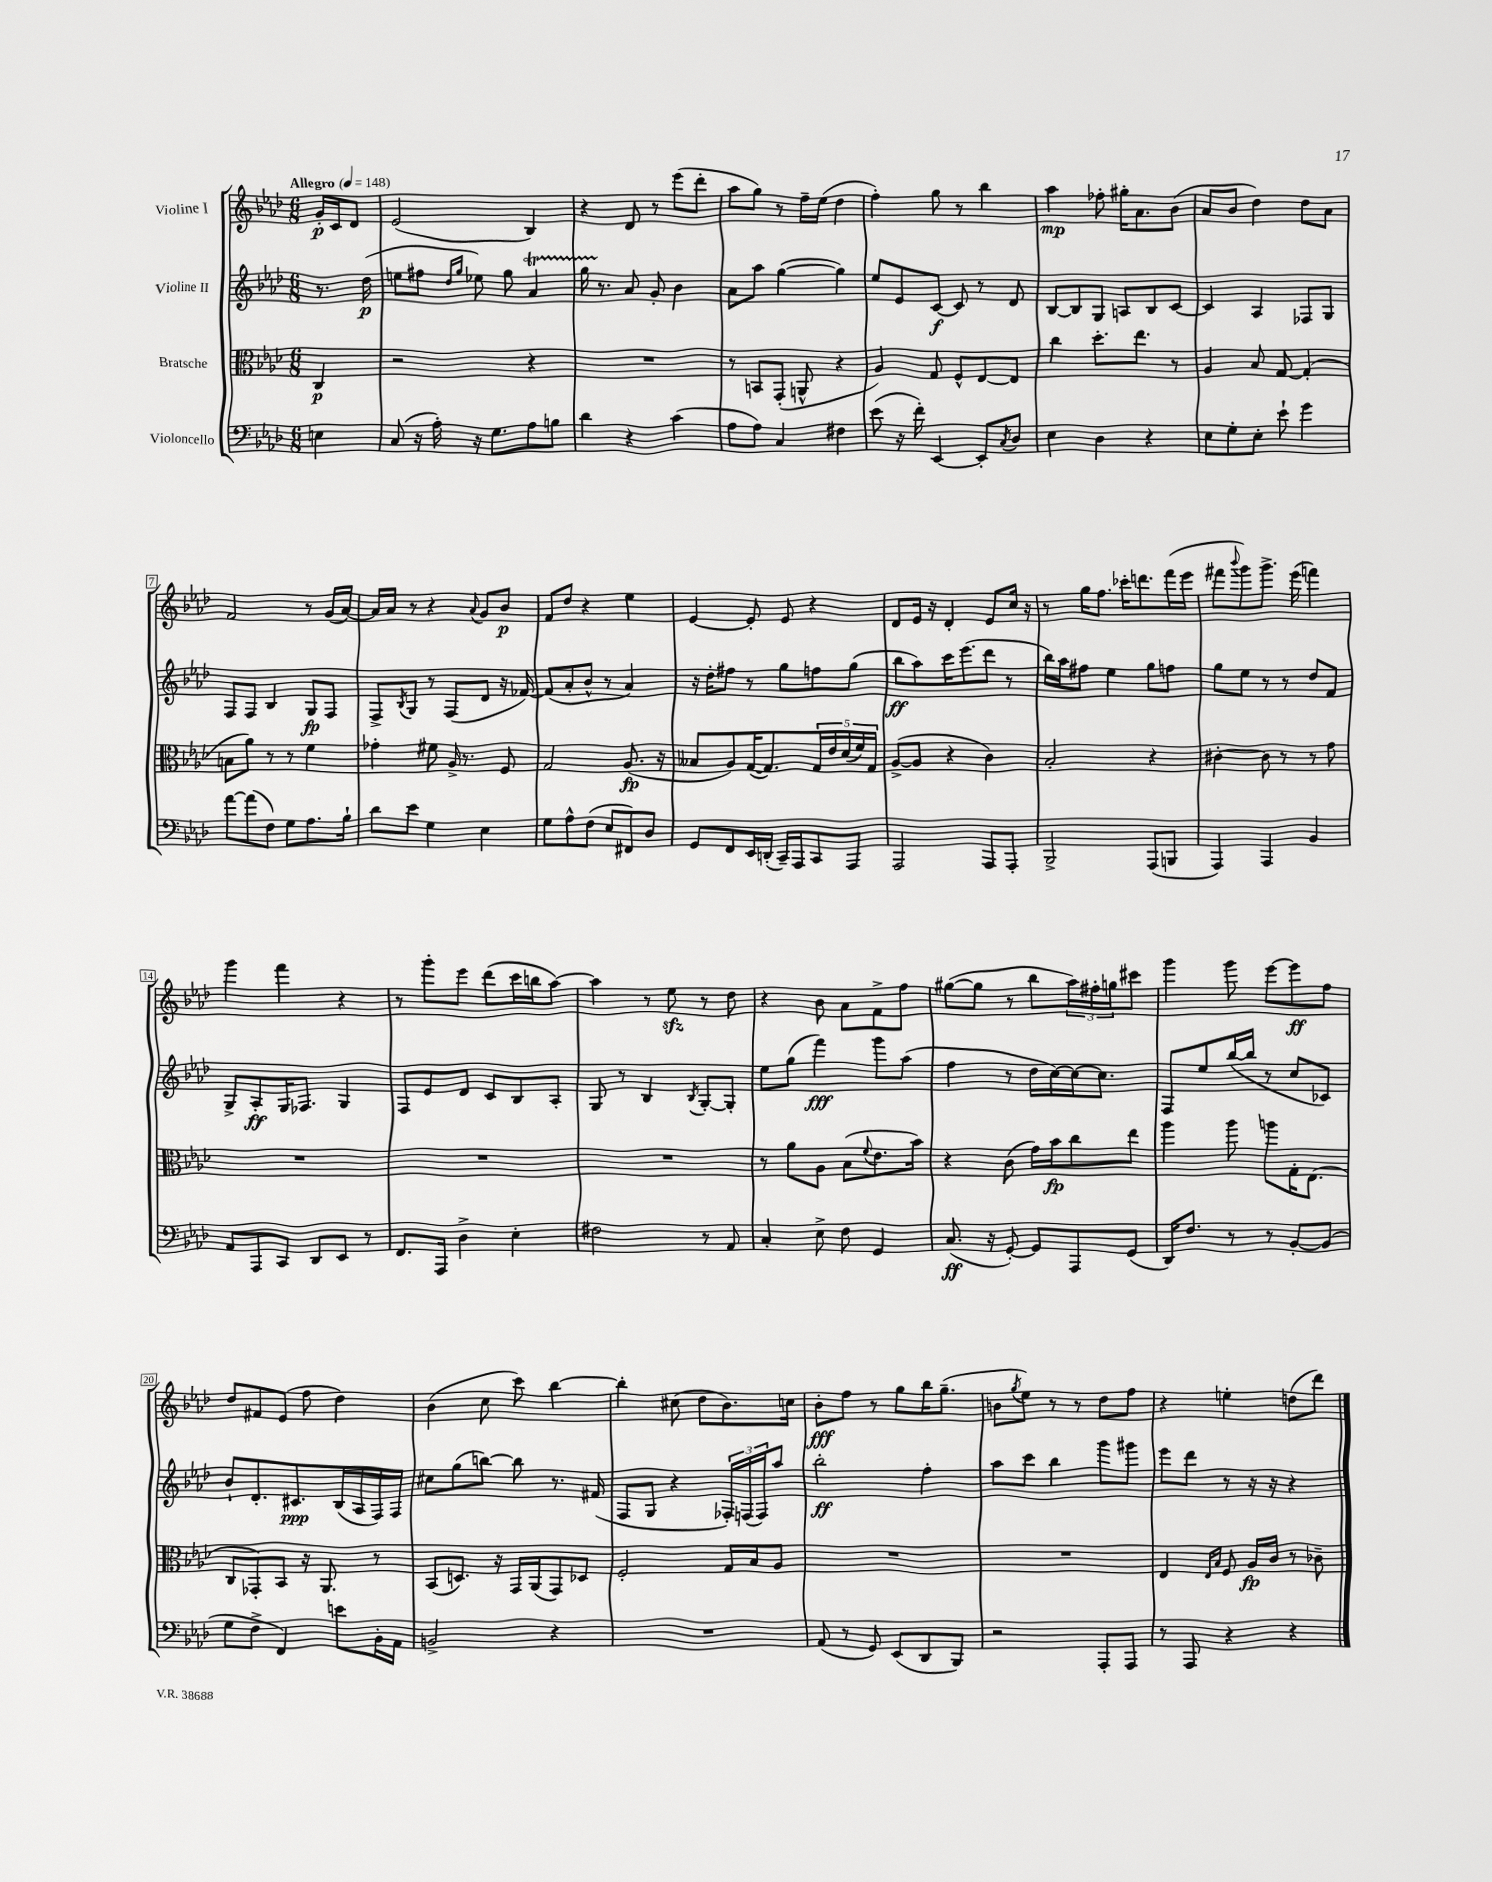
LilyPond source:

<<
\new StaffGroup <<
\new Staff = "s0" \with { instrumentName = "Violine I" } {
    \clef treble \key aes \major \numericTimeSignature \time 6/8 \partial 4 \tempo "Allegro" 4 = 148
    g'16-.\p c'16 des'8 |
    ees'2( bes4) |
    r4 des'8 r8 ees'''8( des'''8-. |
    aes''8 g''8) r8 f''16-- ees''16( des''4 |
    f''4-.) g''8 r8 bes''4 |
    aes''4\mp fes''8-. gis''16-. aes'8. bes'8( |
    aes'8 bes'8 des''4) des''8 aes'8 |
    f'2 r8 g'16( aes'16~) |
    aes'16 aes'16 r8 r4 \appoggiatura { aes'8 } g'8 bes'8\p |
    f'8 des''8 r4 ees''4 |
    ees'4~ ees'8-. ees'8 r4 |
    des'8 ees'16 r16 des'4-. ees'8 c''16 r16 |
    r8 g''16 f''8. ces'''16-. d'''8. f'''16( ees'''16 |
    fis'''8 \appoggiatura { bes'''8 } g'''8) g'''8.-> ees'''16( f'''4) |
    g'''4 f'''4 r4 |
    r8 g'''8-. ees'''8 des'''8( c'''16 b''16 aes''8~) |
    aes''4 r8 ees''8\sfz r8 des''8 |
    r4 bes'8 aes'8 f'8-> f''8 |
    gis''8~( gis''8 r8 bes''8 \tuplet 3/2 { aes''16) fis''16-. g''16 } cis'''8 |
    g'''4 g'''8 ees'''8~ ees'''8\ff f''8 |
    des''8 fis'8 ees'8( f''8 des''4) |
    bes'4( c''8 c'''8) bes''4~ |
    bes''4-. cis''8( des''8 bes'8.) c''16 |
    bes'8-.\fff f''8 r8 g''8 bes''16 g''8.--( |
    b'8 \acciaccatura { g''8 } ees''8) r8 r8 des''8 f''8 |
    r4 e''4-. d''8( des'''8) \bar "|." |
}
\new Staff = "s1" \with { instrumentName = "Violine II" } {
    \clef treble \key aes \major \numericTimeSignature \time 6/8 \partial 4
    r8. des''16\p( |
    e''8 fis''8 \grace { des''16 g''16 } ees''8) g''8 aes'4\startTrillSpan |
    g''16 r8.\stopTrillSpan aes'8 g'8-. bes'4 |
    aes'8 aes''8 g''4~( g''4) |
    ees''8 ees'8 c'8~\f c'8 r8 des'8 |
    bes8~ bes8 g8 a8 bes8 c'8~ |
    c'4 aes4 fes8 g8 |
    f8 f8 bes4 g8\fp f8 |
    f8-> \acciaccatura { bes8 } g8 r8 f8( des'8 r16 fes'16~) |
    fes'8( aes'8-. bes'8-^ r8 aes'4) |
    r16 des''16-. fis''8 r8 g''8 f''8 g''8( |
    bes''8\ff aes''8) c'''16 ees'''8.( des'''8 r8 |
    bes''16) aes''16 fis''8 ees''4 g''8 f''8 |
    g''8 ees''8 r8 r8 des''8 f'8 |
    g8-> aes8-.\ff g16 fes8. g4 |
    f8 ees'8 des'8 c'8 bes8 aes8-. |
    g8 r8 bes4 \acciaccatura { bes8 } g8~-. g8-. |
    ees''8 g''8( f'''4\fff) g'''8 aes''8( |
    f''4 r8 des''16 c''16~) c''16~ c''8. |
    f8 ees''8 bes''16~( bes''16 r8 c''8 ces'8) |
    bes'8-! des'8.-. cis'8.\ppp bes16( aes16 f16) f16 |
    cis''8 g''8( b''8~) b''8 r8. fis'16( |
    f8 g8 r4 \tuplet 3/2 { fes16-.) f16( f16) } aes''8 |
    bes''2-.\ff f''4-. |
    aes''8 c'''8 bes''4 g'''8 gis'''8 |
    ees'''8 des'''8 r8 r16 r16 r4 \bar "|." |
}
\new Staff = "s2" \with { instrumentName = "Bratsche" } {
    \clef alto \key aes \major \numericTimeSignature \time 6/8 \partial 4
    c4\p |
    r2 r4 |
    R2. |
    r8 b,8 g,8-.( a,8-^ r4 |
    aes4) g8 f8-^ ees8~ ees8 |
    c''4 des''8.-. ees''8. r8 |
    aes4 bes8 g8~ g4-.( |
    b8 aes'8) r8 r8 f'4 |
    ges'4-. fis'8 aes16-> r8. f8 |
    g2 aes8.\fp( r16 |
    beses8 aes8) g16~( g8.) \tuplet 5/4 { g16 ees'16 des'16( f'16) g16 } |
    aes8~->( aes8 r4 c'4) |
    bes2-. r4 |
    cis'4~-. cis'8 r8 r8 g'8 |
    R2. |
    R2. |
    R2. |
    r8 aes'8 aes8 bes8( \appoggiatura { f'8 } ees'8. bes'16) |
    r4 c'8( g'16) bes'16\fp c''8 ees''8 |
    aes''4 aes''8 a''8 g16-. ees8.( |
    c8 ges,8-.) bes,8 r16 aes,8. r8 |
    bes,8( d8.) r16 g,16 aes,16( g,8) des8 |
    f2-. g16 bes16 aes8 |
    R2. |
    R2. |
    ees4 \grace { ees16 bes16 } f8 aes16\fp c'16 r8 ces'8-- \bar "|." |
}
\new Staff = "s3" \with { instrumentName = "Violoncello" } {
    \clef bass \key aes \major \numericTimeSignature \time 6/8 \partial 4
    e4 |
    c8( r16 aes16-.) r16 g8. aes8 b8 |
    des'4 r4 c'4( |
    aes8 aes8) c4 fis4 |
    ees'8( r16 f'16-.) ees,4~ ees,8-. \acciaccatura { c8 } des8 |
    ees4 des4 r4 |
    ees8 g8-. ees8-. ees'8-! g'4 |
    aes'8~ aes'8( f8) g8 aes8. bes16-! |
    des'8 ees'8 g4 ees4 |
    g8 aes8-^ f8( ees8 fis,8) des8 |
    g,8 f,8 ees,16 d,16-.( c,16--) aes,,16 c,8 aes,,8 |
    aes,,2 aes,,8 aes,,8-. |
    bes,,2-> aes,,8( b,,8 |
    aes,,4) aes,,4 bes,4 |
    aes,8 aes,,8 c,8 des,8 ees,8 r8 |
    f,8. aes,,16 des4-> ees4-. |
    fis2 r8 aes,8 |
    c4-. ees8-> f8 g,4 |
    c8.\ff( r16 g,8~-.) g,8 aes,,8 g,8( |
    des,16) f8. r8 r8 bes,8~-. bes,8( |
    g8 f8-> f,4) e'8 bes,16-. aes,16 |
    b,2-> r4 |
    R2. |
    aes,8( r8 g,8) ees,8( des,8 bes,,8) |
    r2 aes,,8-. aes,,8 |
    r8 aes,,8 r4 r4 \bar "|." |
}
>>
>>
\layout { \context { \Score \override BarNumber.stencil = #(make-stencil-boxer 0.1 0.3 ly:text-interface::print) } }
